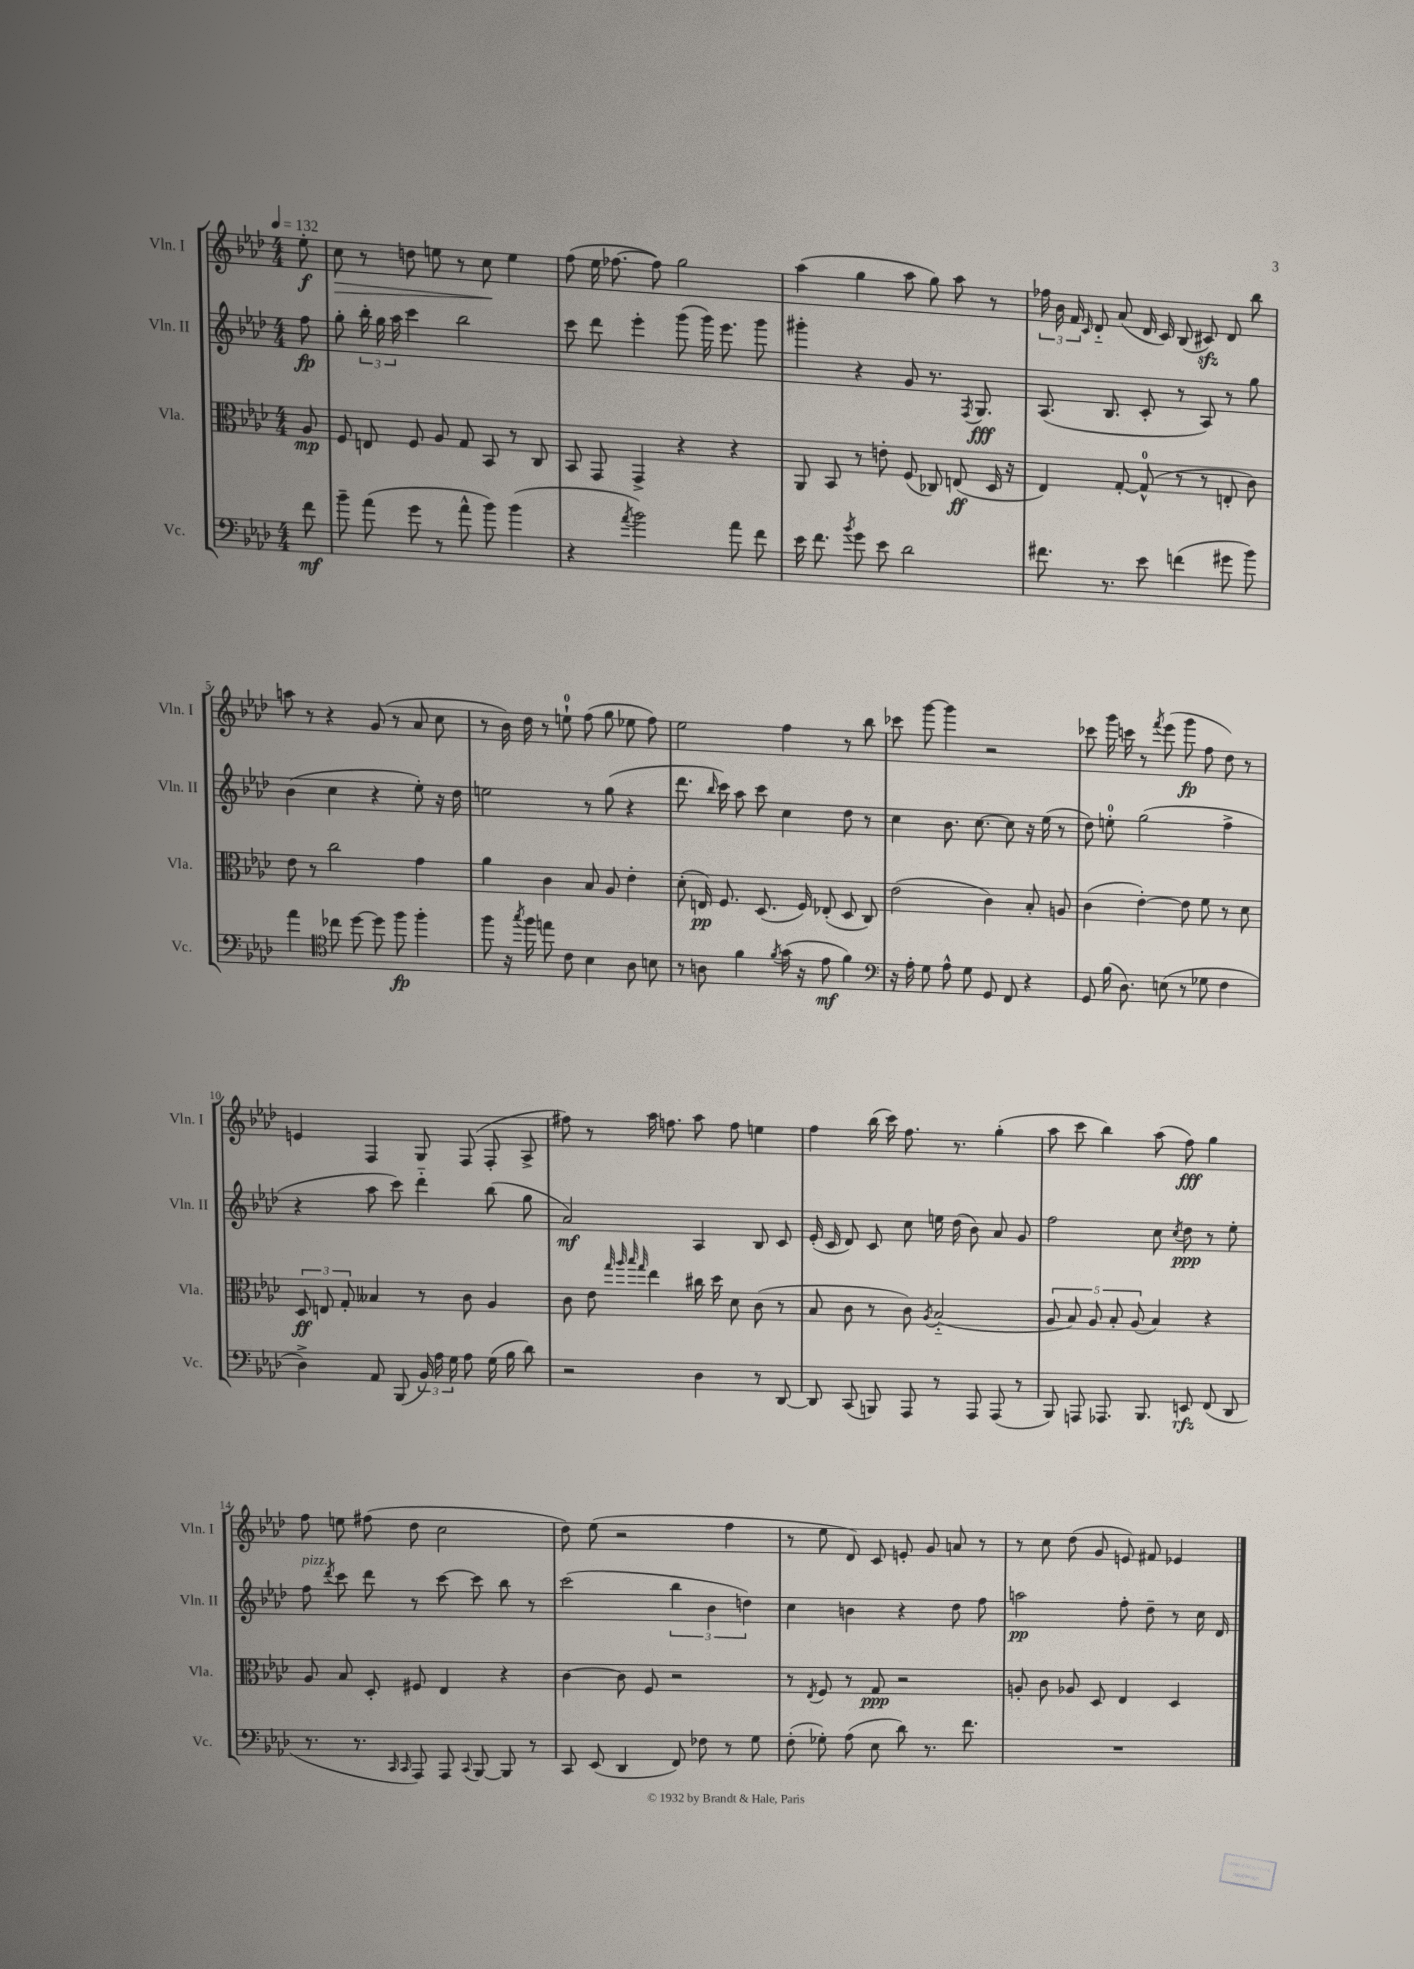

**kern	**dynam	**kern	**dynam	**kern	**dynam	**kern	**dynam
*part4	*part4	*part3	*part3	*part2	*part2	*part1	*part1
*staff4	*staff4	*staff3	*staff3	*staff2	*staff2	*staff1	*staff1
*I"Vc.	*	*I"Vla.	*	*I"Vln. II	*	*I"Vln. I	*
*I'Vc.	*	*I'Vla.	*	*I'Vln. II	*	*I'Vln. I	*
*clefF4	*	*clefC3	*	*clefG2	*	*clefG2	*
*k[b-e-a-d-]	*	*k[b-e-a-d-]	*	*k[b-e-a-d-]	*	*k[b-e-a-d-]	*
*M4/4	*	*M4/4	*	*M4/4	*	*M4/4	*
*MM132	*	*MM132	*	*MM132	*	*MM132	*
=	=	=	=	=	=	=	=
8f\	mf	8A-/	mp	8ff\	fp	8ee-'\	f
=1	=1	=1	=1	=1	=1	=1	=1
!	!	!	!	!	!	!	!LO:HP:b
8b-~\	.	8F/	.	8gg'\	.	8cc\	>
(8a-\	.	8En/	.	24bb-'\	.	8r	.
.	.	.	.	24gg\	.	.	.
.	.	.	.	24aa-\	.	.	.
8g\	.	8F/	.	4ccc\	.	8ddn\	.
8r	.	8A-/	.	.	.	8een\	.
8a-^^\	.	8G/	.	2bb-\	.	8r	.
8b-\)	.	8BB-/	.	.	.	8cc\	.
(4b-\	.	8r	.	.	.	4ee\	]
.	.	8C/	.	.	.	.	.
=2	=2	=2	=2	=2	=2	=2	=2
4r	.	8BB-/	.	8ccc\	.	(8ff\	.
.	.	8GG/	.	8ddd-\	.	16ee-\	.
.	.	.	.	.	.	[8.ff-X\	.
8qa-/	.	.	.	.	.	.	.
2b-\)	.	4GG^/	.	4eee-'\	.	.	.
.	.	.	.	.	.	8ff-\])	.
.	.	4r	.	(8ggg\	.	2gg\	.
.	.	.	.	16ggg\)	.	.	.
.	.	.	.	8.eee-\	.	.	.
8a-\	.	4r	.	.	.	.	.
8f\	.	.	.	8ggg\	.	.	.
=3	=3	=3	=3	=3	=3	=3	=3
16e-\	.	8AA-/	.	4ggg#X'\	.	(4aa-\	.
8.f\	.	.	.	.	.	.	.
.	.	8BB-/	.	.	.	.	.
8qb-/	.	.	.	.	.	.	.
8g\	.	8r	.	4r	.	4gg\	.
8e-\	.	8en'\	.	.	.	.	.
2d-\	.	(8F/	.	8g/	.	8aa-\	.
.	.	8C-X/)	.	8.r	.	8gg\)	.
.	.	(8En/	ff	.	.	8aa-\	.
.	.	.	.	8qF/	.	.	.
.	.	.	.	8.G/	fff	.	.
.	.	16D-/	.	.	.	8r	.
.	.	16r	.	.	.	.	.
=4	=4	=4	=4	=4	=4	=4	=4
8.f#X\	.	4E-/)	.	(8.A-/	.	24ff-X\	.
.	.	.	.	.	.	24b-\	.
.	.	.	.	.	.	24f/	.
.	.	.	.	.	.	16qqc/	.
.	.	.	.	.	.	8d-/	.
8.r	.	.	.	8.B-/	.	.	.
.	.	[8G'/	.	.	.	(8a-/	.
8e-\	.	(8G^^/]	.	8c'/	.	16d-/	.
.	.	.	.	.	.	16c/)	.
(4fn\	.	8r	.	8r	.	(8B-/	.
.	.	8r	.	8A-/)	.	8c#Xzz/)	.
8g#X\	.	8En'/	.	8r	.	8d-/	.
8b-\)	.	8c\)	.	8gg\	.	8bb-\	.
!!LO:LB:g=z
=5	=5	=5	=5	=5	=5	=5	=5
4a-\	.	8e-\	.	(4b-\	.	8aan\	.
.	.	8r	.	.	.	8r	.
*clefC4	*	*	*	*	*	*	*
8cc-X\	.	2cc\	.	4cc\	.	4r	.
[8dd-\	.	.	.	.	.	.	.
8dd-\]	.	.	.	4r	.	(8g/	.
8ff\	fp	.	.	.	.	8r	.
4ff'\	.	4g\	.	8ee-'\)	.	8a-/	.
.	.	.	.	16r	.	8cc\	.
.	.	.	.	16dd-\	.	.	.
=6	=6	=6	=6	=6	=6	=6	=6
8ff\	.	4a-\	.	2een\	.	8r	.
16r	.	.	.	.	.	16b-\)	.
8qgg/	.	.	.	.	.	.	.
16ff\	.	.	.	.	.	16dd-\	.
8een\	.	4c\	.	.	.	8r	.
8c\	.	.	.	.	.	8een`\	.
4B-\	.	8B-/	.	8r	.	(8ff\	.
.	.	8A-/	.	(8gg\	.	8gg\	.
8A-\	.	4e-'\	.	4r	.	8ee-X\	.
8Bn\	.	.	.	.	.	8ff\)	.
=7	=7	=7	=7	=7	=7	=7	=7
8r	.	(8d-'\	.	8.ddd-\	.	2ee-\	.
8An\	.	16En/)	pp	.	.	.	.
.	.	.	.	16qqbb-/	.	.	.
.	.	8.F/	.	16ccc\)	.	.	.
4f\	.	.	.	8aa-\	.	.	.
.	.	(8.D-/	.	8ccc\	.	.	.
8qf/	.	.	.	.	.	.	.
(16g\	.	.	.	4cc\	.	4ff\	.
16r	.	16F/)	.	.	.	.	.
8e-\	mf	(8E-X'/	.	.	.	.	.
4f\)	.	8D-/	.	8dd-\	.	8r	.
.	.	8C/)	.	8r	.	8bb-\	.
=8	=8	=8	=8	=8	=8	=8	=8
*clefF4	*	*	*	*	*	*	*
16r	.	(2e-\	.	4cc\	.	8ccc-X\	.
16A-'\	.	.	.	.	.	.	.
8G\	.	.	.	.	.	[8ggg\	.
8A-^^\	.	.	.	8.b-\	.	4ggg\]	.
8G\	.	.	.	.	.	.	.
.	.	.	.	[8.cc\	.	.	.
8GG/	.	4c\)	.	.	.	2r	.
8FF/	.	.	.	8cc\]	.	.	.
4r	.	8B-'/	.	16r	.	.	.
.	.	.	.	(16ee-\	.	.	.
.	.	8An/	.	8r	.	.	.
=9	=9	=9	=9	=9	=9	=9	=9
8GG/	.	(4c\	.	8dd-\)	.	8ccc-X\	.
(16B-\	.	.	.	8een'\	.	16ggg\	.
8.D-\)	.	.	.	.	.	16cccn\	.
.	.	[4e-'\)	.	(2gg\	.	8r	.
.	.	.	.	.	.	8qfff/	.
(8En\	.	.	.	.	.	(8eee-\	.
8r	.	8e-\]	.	.	.	8ggg\	fp
8G-X\	.	8f\	.	.	.	8ff\	.
4F\	.	8r	.	4ff^\	.	8dd-\)	.
.	.	8d-\	.	.	.	8r	.
!!LO:LB:g=z
=10	=10	=10	=10	=10	=10	=10	=10
4D-^\)	.	12D-/	ff	4r	.	4en/	.
.	.	12En/	.	.	.	.	.
.	.	12G'/	.	.	.	.	.
8AA-/	.	4B--X/	.	8aa-\	.	4F/	.
(8BBB-/	.	.	.	8ccc\)	.	.	.
24BB-/)	.	8r	.	4ddd-\	.	8G/	.
24A-\	.	.	.	.	.	.	.
24G\	.	.	.	.	.	.	.
8A-\	.	8c\	.	.	.	(8F/	.
(16G\	.	4A-/	.	(8bb-\	.	8F'/	.
16B-\	.	.	.	.	.	.	.
8d-\)	.	.	.	8gg\	.	8A-^/	.
=11	=11	=11	=11	=11	=11	=11	=11
2r	.	8c\	.	2a-/)	mf	8ff#X\)	.
.	.	8e-\	.	.	.	8r	.
.	.	32qqgg/	.	.	.	.	.
.	.	32qqaa-/	.	.	.	.	.
.	.	32qqbb-/	.	.	.	.	.
.	.	32qqgg/	.	.	.	.	.
.	.	4ee-\	.	.	.	16aa-\	.
.	.	.	.	.	.	8.ffn\	.
4D-\	.	16cc#X\	.	4A-/	.	8aa-\	.
.	.	16dd-\	.	.	.	.	.
.	.	8d-\	.	.	.	8ff\	.
8r	.	(8c\	.	8B-/	.	4een\	.
[8DD-/	.	8r	.	8c/	.	.	.
=12	=12	=12	=12	=12	=12	=12	=12
8DD-/]	.	8B-/	.	(16e-'/	.	4ff\	.
.	.	.	.	16c/	.	.	.
(8CC/	.	8c\	.	8d-/)	.	.	.
8BBBn/)	.	8r	.	8c/	.	(16bb-\	.
.	.	.	.	.	.	16ccc\)	.
8AAA-/	.	8c\)	.	8cc\	.	8.ff\	.
.	.	8qA-/	.	.	.	.	.
8r	.	(2B-/	.	16een\	.	.	.
.	.	.	.	(16dd-\	.	8.r	.
8AAA-/	.	.	.	8b-\)	.	.	.
(8AAA-/	.	.	.	8a-/	.	(4gg'\	.
8r	.	.	.	8g/	.	.	.
=13	=13	=13	=13	=13	=13	=13	=13
8BBB-/)	.	10A-/	.	2ff\	.	8aa-\	.
.	.	10B-/)	.	.	.	.	.
8AAAn/	.	.	.	.	.	8ccc\	.
.	.	10A-/	.	.	.	.	.
8.AAA-X/	.	.	.	.	.	4bb-\)	.
.	.	10B-'/	.	.	.	.	.
.	.	(10A-/	.	.	.	.	.
8.BBB-/	.	.	.	.	.	.	.
.	.	4B-/)	.	8cc\	.	(8aa-\	.
.	.	.	.	8qcc/	.	.	.
8EEn/	rfz	.	.	8dd-\	ppp	8ff\)	fff
(8FF/	.	4r	.	8r	.	4gg\	.
8DD-/	.	.	.	8ee-'\	.	.	.
!!LO:LB:g=z
=14	=14	=14	=14	=14	=14	=14	=14
!	!	!	!	!LO:TX:a:i:t=pizz.	!	!	!
8.r	.	8A-/	.	8ff\	.	8ff\	.
.	.	.	.	8qddd-/	.	.	.
.	.	8B-/	.	8ccc\	.	8een\	.
8.r	.	.	.	.	.	.	.
.	.	8D-'/	.	8ddd-\	.	(8ff#X\	.
16qqCC/	.	.	.	.	.	.	.
16qqCC/	.	.	.	.	.	.	.
8AAA-/)	.	8F#X/	.	8r	.	8dd-\	.
8AAA-/	.	4E-/	.	[8ccc\	.	2cc\	.
8qqCC/	.	.	.	.	.	.	.
[8BBB-/	.	.	.	8ccc\]	.	.	.
8BBB-/]	.	4r	.	8bb-\	.	.	.
8r	.	.	.	8r	.	.	.
=15	=15	=15	=15	=15	=15	=15	=15
8CC/	.	[4c\	.	(2ccc\	.	8dd-\)	.
(8EE-/	.	.	.	.	.	(8ee-\	.
4DD-/	.	8c\]	.	.	.	2r	.
.	.	8F/	.	.	.	.	.
8FF/)	.	2r	.	6bb-\	.	.	.
8F-X\	.	.	.	.	.	.	.
.	.	.	.	6b-\	.	.	.
8r	.	.	.	.	.	4ff\	.
.	.	.	.	6ddn\)	.	.	.
8G\	.	.	.	.	.	.	.
=16	=16	=16	=16	=16	=16	=16	=16
(8F'\	.	8r	.	4cc\	.	8r	.
.	.	8qE-/	.	.	.	.	.
8G-X'\)	.	8F/	.	.	.	8ee-\	.
(8A-\	.	8r	.	4bn\	.	8d-/)	.
8E-\	.	8G/	ppp	.	.	8c/	.
8d-\)	.	2r	.	4r	.	8en'/	.
8.r	.	.	.	.	.	8g/	.
.	.	.	.	8dd-\	.	8an/	.
8.f\	.	.	.	.	.	.	.
.	.	.	.	8ff\	.	8r	.
=17	=17	=17	=17	=17	=17	=17	=17
1r	.	8An'/	.	2aan\	pp	8r	.
.	.	8c\	.	.	.	8cc\	.
.	.	8A-X/	.	.	.	(8dd-\	.
.	.	8D-/	.	.	.	8g/	.
.	.	4E-/	.	8ff'\	.	8en/)	.
.	.	.	.	8dd-~\	.	8f#X/	.
.	.	4D-/	.	8r	.	4e-X/	.
.	.	.	.	16cc\	.	.	.
.	.	.	.	16d-/	.	.	.
==	==	==	==	==	==	==	==
*-	*-	*-	*-	*-	*-	*-	*-
